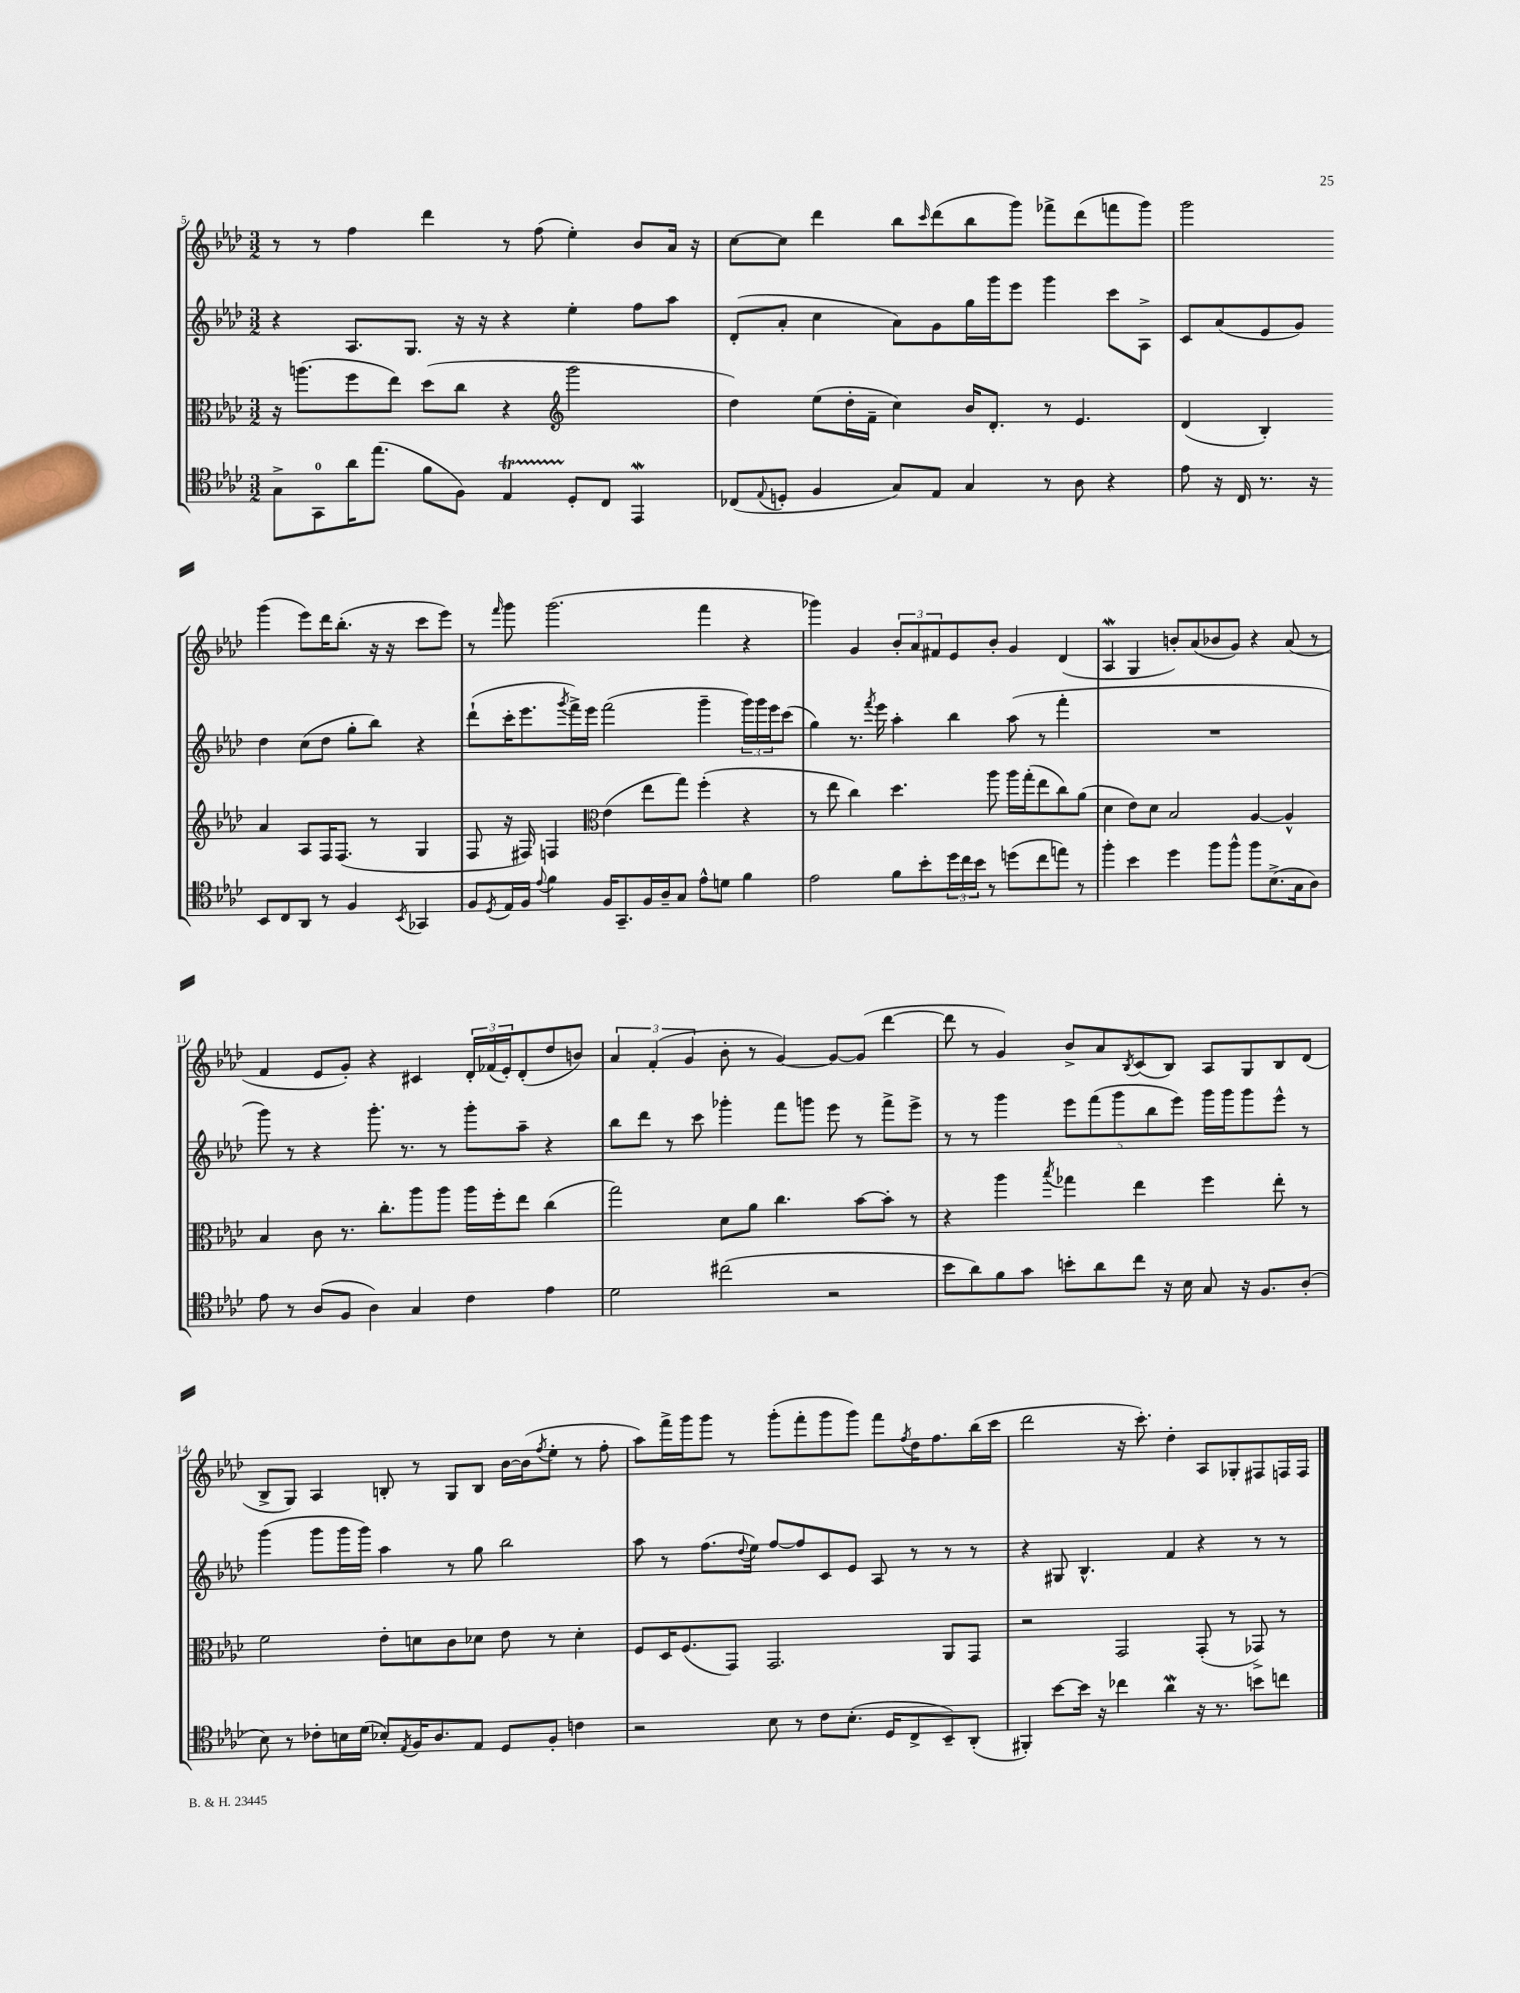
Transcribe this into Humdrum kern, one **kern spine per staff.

**kern	**kern	**kern	**kern
*staff4	*staff3	*staff2	*staff1
*clefC4	*clefC3	*clefG2	*clefG2
*k[b-e-a-d-]	*k[b-e-a-d-]	*k[b-e-a-d-]	*k[b-e-a-d-]
*M3/2	*M3/2	*M3/2	*M3/2
8G^	16r	4r	8r
.	(8.aa	.	.
8GG	.	.	8r
16a-	8ff	8.A-	4ff
(8.ee-	.	.	.
.	8ee-)	.	.
.	.	8.G	.
8f	(8dd-	.	4ddd-
8F)	8cc	16r	.
.	.	16r	.
4E-	4r	4r	8r
.	.	.	(8ff
*	*clefG2	*	*
8D-'	2ggg	4ee-'	4ee-')
8C	.	.	.
4EE-	.	8ff	8b-
.	.	8aa-	16a-
.	.	.	16r
=	=	=	=
(8C-	4dd-)	(8d-'	[8cc
8qqE-	.	.	.
8D'	.	8a-'	8cc]
4F	(8ee-	4cc	4ddd-
.	16dd-'	.	.
.	16f~	.	.
8G)	4cc)	8a-)	8bb-
.	.	.	16qqccc
8E-	.	8g	(8ddd-
4G	16b-	16gg	8bb-
.	8.d-'	16ggg	.
.	.	8eee-	8ggg)
8r	8r	4ggg	8fff-^
8A-	4.e-	.	(8ddd-
4r	.	8ccc	8fff
.	.	8A-^	8ggg)
=	=	=	=
8e-	(4d-	8c	2ggg
16r	.	(8a-	.
16C	.	.	.
8.r	4B-')	8e-	.
.	.	8g)	.
16r	.	.	.
8BB-	4a-	4dd-	(4ggg
8C	.	.	.
8AA-	8A-	(8cc	8eee-)
8r	16F	8dd-	16ddd-
.	(8.F	.	(8.bb-'
4F	.	8gg'	.
.	8r	8bb-)	16r
.	.	.	16r
8qBB-	.	.	.
4GG-	4G	4r	8ccc
.	.	.	8eee-)
=	=	=	=
8F	8F	(8ddd-`	8r
8qD-	.	.	16qqfff
16E-	16r	16ccc'	8ggg
16F	16F#)	8.eee-	.
8qqe-	.	.	.
4f	4F	.	(2.ggg
.	.	8qggg	.
.	.	16fff^)	.
.	.	16eee-	.
*	*clefC3	*	*
16F	(4e-	(2fff	.
8.GG~	.	.	.
16F	8ee-	.	.
16A-~	.	.	.
8G	8gg)	.	.
8e-^^	(4ff'	4ggg~	4fff
8d	.	.	.
4f	4r	24ggg)	4r
.	.	24ggg	.
.	.	24eee-	.
.	.	(8ccc	.
=	=	=	=
2e-	8r	4gg)	4ggg-)
.	8ee-	.	.
.	4cc)	8.r	4g
.	.	8qfff	.
.	.	16eee-	.
8f	4.dd-	4aa-'	12b-'
.	.	.	12a-
8b-'	.	.	.
.	.	.	12f#
24dd-	.	4bb-	8e-
24cc	.	.	.
24b-	.	.	.
8r	8aa-	.	8b-'
(8dd	16aa-	(8aa-	4g
.	(16gg'	.	.
8cc	8ee-	8r	.
8ee)	8cc)	4fff'	(4d-
8r	(8a-	.	.
=	=	=	=
4ff'	4d-	1.r	4A-
4b-	8e-)	.	4G
.	8d-	.	.
4dd-	2B-	.	8b')
.	.	.	(8a-
8ff	.	.	8b-
8ff^^	.	.	8g)
8ff	[4A-	.	4r
(8.B-^	.	.	.
.	4A-^^]	.	(8a-
16G	.	.	.
8A-)	.	.	8r
=	=	=	=
8e-	4B-	8ggg)	4f
8r	.	8r	.
(8A-	8c	4r	8e-
8F	8.r	.	8g')
4A-)	.	8.ggg'	4r
.	8.cc'	.	.
.	.	8.r	.
4G	8aa-	.	4c#
.	8aa-	8r	.
4c	16aa-	8ggg'	24d-'
.	.	.	(24f-
.	16ff'	.	.
.	.	.	24e-')
.	8ee-	8aa-~	(8d-'
4e-	(4cc	4r	8dd-
.	.	.	8b)
=	=	=	=
2d-	2gg)	8bb-	6a-
.	.	8ddd-	.
.	.	.	(6f'
.	.	8r	.
.	.	.	6g
.	.	8ccc	.
(2cc#	8d-	4ggg-'	8b-'
.	8a-	.	8r
.	4.cc	8fff	[4g)
.	.	8ggg	.
2r	.	8eee-	8g_
.	[8b-	8r	(8g]
.	8b-']	8fff^	[4ddd-
.	8r	8eee-^	.
=	=	=	=
8b-	4r	8r	8ddd-]
8a-)	.	8r	8r
8f	4aa-	4ggg	4g)
8g	.	.	.
.	8qbb-	.	.
8b'	4gg-	10eee-	8b-^
.	.	(10fff	.
8a-	.	.	8a-
.	.	10ggg	.
.	.	.	8qB-
8cc	4ee-	.	(8c
.	.	10bb-	.
16r	.	.	8B-)
.	.	10eee-)	.
16B-	.	.	.
8G	4ff	16ggg	8A-
.	.	16ggg	.
16r	.	8ggg	8G
8.F	.	.	.
.	8ee-'	8eee-^^	8B-
(8A-'	8r	8r	(8d-
=	=	=	=
8B-)	2f	(4ggg	8B-^
8r	.	.	8G)
8c-'	.	8ggg	4A-
16B	.	16ggg	.
(16d-	.	16ggg)	.
8B-')	8e-'	4aa-	8B'
8qE-	.	.	.
16F	8d	.	8r
8.A-	.	.	.
.	8c	8r	8G
8E-	8d-	8gg	8B
8D-	8e-	2bb-	[16b-
.	.	.	(16b-]
.	.	.	8qff
8F'	8r	.	8ee-'
4c	4d-'	.	8r
.	.	.	8ff'
=	=	=	=
2r	8F	8aa-	8aa-)
.	16D-	8r	16fff^
.	(8.F	.	16ggg
.	.	(8.ff	8ggg
.	8GG)	.	8r
.	.	8qqdd-	.
.	.	16ee-)	.
8B-	2.GG	[8ff	(8ggg'
8r	.	8ff]	8fff'
8c	.	8c	8ggg
(8.B-'	.	8e-	8ggg)
.	.	8A-	8fff
16D-	.	.	.
.	.	.	8qff
8C^	.	8r	16dd-
.	.	.	8.ff
8BB-~)	8AA-	8r	.
(8AA-'	8GG	8r	(16bb-
.	.	.	16ccc
=	=	=	=
4FF#')	2r	4r	2ddd-
[8b-	.	8G#	.
16b-]	.	4.B-^^	.
16r	.	.	.
4cc-	2GG	.	16r
.	.	.	8.ccc')
4a-	.	4f	4dd-'
16r	(8GG'	4r	8A-
8.r	.	.	.
.	8r	.	8G-'
8b	8GG-^)	8r	8F#
8cc	8r	8r	16F
.	.	.	16F
==	==	==	==
*-	*-	*-	*-
